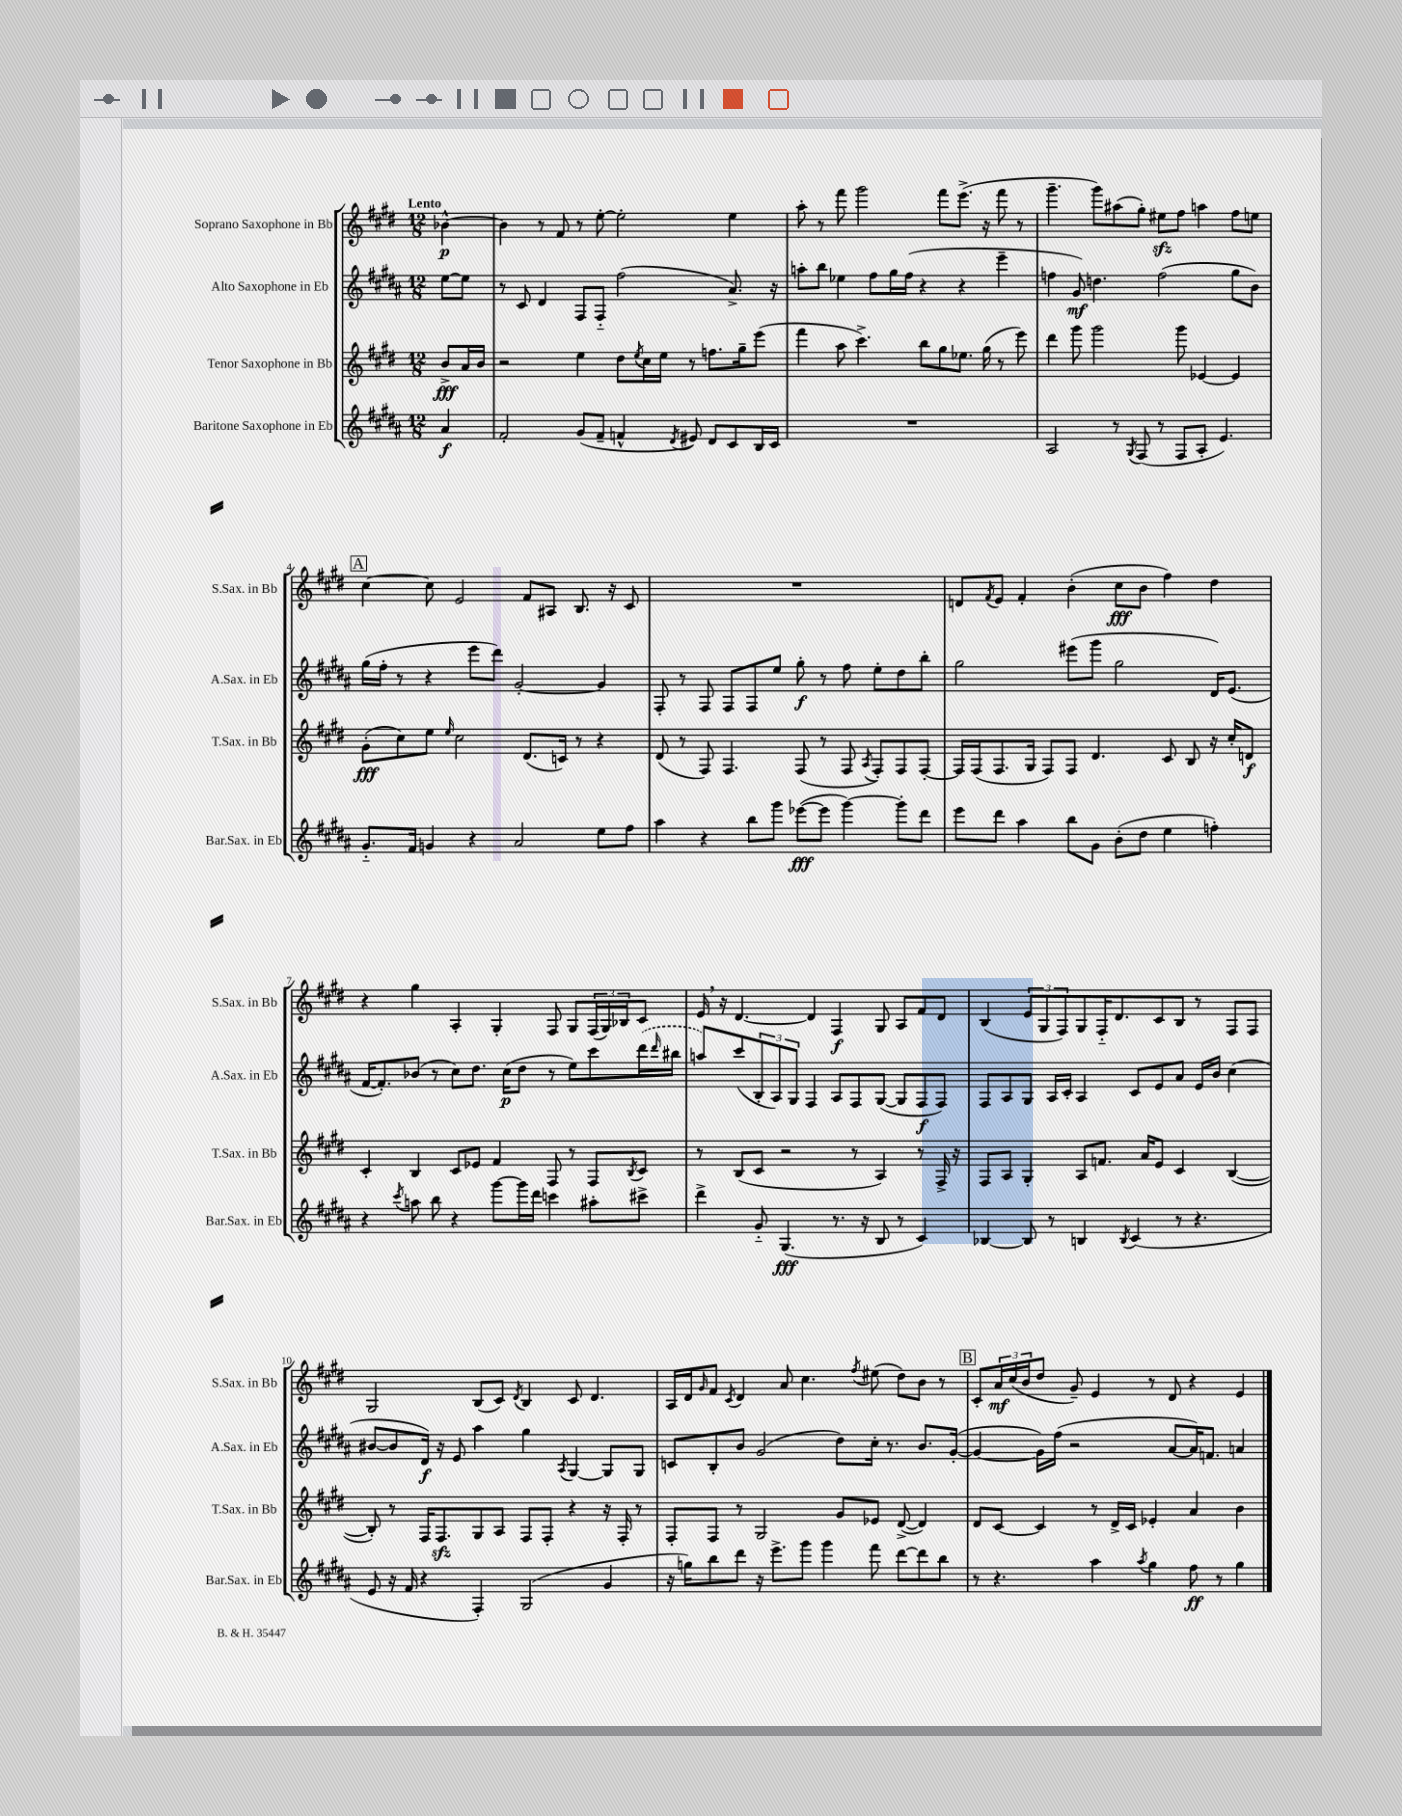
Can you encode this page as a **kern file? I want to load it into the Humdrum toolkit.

**kern	**dynam	**kern	**dynam	**kern	**dynam	**kern	**dynam
*part4	*part4	*part3	*part3	*part2	*part2	*part1	*part1
*staff4	*staff4	*staff3	*staff3	*staff2	*staff2	*staff1	*staff1
*I"Baritone Saxophone in Eb	*	*I"Tenor Saxophone in Bb	*	*I"Alto Saxophone in Eb	*	*I"Soprano Saxophone in Bb	*
*I'Bar.Sax. in Eb	*	*I'T.Sax. in Bb	*	*I'A.Sax. in Eb	*	*I'S.Sax. in Bb	*
*clefG2	*	*clefG2	*	*clefG2	*	*clefG2	*
*k[f#c#g#d#a#]	*	*k[f#c#g#d#]	*	*k[f#c#g#d#a#]	*	*k[f#c#g#d#]	*
*M12/8	*	*M12/8	*	*M12/8	*	*M12/8	*
=	=	=	=	=	=	=	=
!	!	!	!	!	!	!LO:TX:a:B:t=Lento	!
4a#/	f	8b^/L	fff	[8ee\L	.	[4b-X^^\	p
.	.	16a/L	.	8ee\J]	.	.	.
.	.	16b/JJ	.	.	.	.	.
=1	=1	=1	=1	=1	=1	=1	=1
2f#'/	.	2r	.	8r	.	4b-\]	.
.	.	.	.	8c#/	.	.	.
.	.	.	.	4d#/	.	8r	.
.	.	.	.	.	.	8f#/	.
(8g#/L	.	4ee\	.	8F#/L	.	8r	.
8f#~/J	.	.	.	8F#/J	.	[8ee'\	.
4fn^^/	.	8dd#\L	.	(2ff#\	.	2ee'\]	.
.	.	8qee/	.	.	.	.	.
.	.	16cc#\L	.	.	.	.	.
.	.	16ee\JJ	.	.	.	.	.
8qd#/	.	.	.	.	.	.	.
8e#X/)	.	8r	.	.	.	.	.
8d#/L	.	8.ffn\L	.	.	.	.	.
8c#/	.	.	.	8.a#^/)	.	4ee\	.
.	.	16gg#~\k	.	.	.	.	.
16B/L	.	(8eee\J	.	.	.	.	.
16c#/JJ	.	.	.	16r	.	.	.
=2	=2	=2	=2	=2	=2	=2	=2
1.r	.	4fff#\	.	8aan'\L	.	8aa'\	.
.	.	.	.	8bb\J	.	8r	.
.	.	8aa\	.	4ee-X\	.	8fff#\	.
.	.	4.ccc#^\)	.	.	.	2ggg#\	.
.	.	.	.	8ff#\L	.	.	.
.	.	.	.	16gg#\L	.	.	.
.	.	.	.	(16ff#\JJ	.	.	.
.	.	8bb\L	.	4r	.	.	.
.	.	8gg#\	.	.	.	8fff#\L	.
.	.	8.ee-X\J	.	4r	.	(8.eee^\J	.
.	.	(16gg#\	.	.	.	16r	.
.	.	8r	.	4eee~\	.	8fff#\	.
.	.	8eee\)	.	.	.	8r	.
=3	=3	=3	=3	=3	=3	=3	=3
2A#/	.	4ddd#\	.	4ffn\	.	4.ggg#~\	.
.	.	8ggg#\	.	8g#/)	mf	.	.
.	.	2ggg#\	.	4.ddn\	.	8ggg#\L)	.
8r	.	.	.	.	.	(8aa#X\	.
8qG#/	.	.	.	.	.	.	.
(8F#/	.	.	.	.	.	8gg#'\J)	.
8r	.	.	.	(2ff\	.	8ee#Xzz\L	.
8F#/L	.	8ggg#\	.	.	.	8ff#\J	.
8A#'/J	.	[4e-X/	.	.	.	4aan\	.
4.e/)	.	.	.	.	.	.	.
.	.	4e-/]	.	8gg#\L	.	8ff#\L	.
.	.	.	.	8b\J)	.	8een\J	.
!!LO:LB:g=z
!!LO:REH:place=s1:t=A
=4	=4	=4	=4	=4	=4	=4	=4
8.g#/L	.	(8g#'\L	fff	(16gg#\LL	.	[4cc#\	.
.	.	.	.	16ff#'\JJ	.	.	.
.	.	8cc#\)	.	8r	.	.	.
16f#/Jk	.	.	.	.	.	.	.
4gn/	.	8ee\J	.	4r	.	8cc#\]	.
.	.	16qqee/	.	.	.	.	.
.	.	2cc#\	.	.	.	2e/	.
4r	.	.	.	8eee\L	.	.	.
.	.	.	.	8ddd#\J)	.	.	.
2a#/	.	.	.	[2g#'/	.	.	.
.	.	(8.d#/L	.	.	.	8f#/L	.
.	.	.	.	.	.	8A#X/J	.
.	.	16cn/Jk)	.	.	.	.	.
.	.	8r	.	.	.	8.B/	.
8ee\L	.	4r	.	4g#/]	.	.	.
.	.	.	.	.	.	16r	.
8ff#\J	.	.	.	.	.	8c#/	.
=5	=5	=5	=5	=5	=5	=5	=5
4aa#\	.	(8d#/	.	8F#'/	.	1.r	.
.	.	8r	.	8r	.	.	.
4r	.	8F#/)	.	8F#/	.	.	.
.	.	4.F#/	.	8F#/L	.	.	.
8bb\L	.	.	.	8F#/	.	.	.
8ggg#\J	.	.	.	8ee/J	.	.	.
([8eee-X\L	fff	(8F#/	.	8gg#'\	f	.	.
8eee-\J]	.	8r	.	8r	.	.	.
[4ggg#\)	.	8F#/	.	8ff#\	.	.	.
.	.	8qA/	.	.	.	.	.
.	.	8F#'/L)	.	8ee'\L	.	.	.
8ggg#'\L]	.	8F#/	.	8dd#\	.	.	.
8ddd#\J	.	[8F#'/J	.	8bb'\J	.	.	.
=6	=6	=6	=6	=6	=6	=6	=6
8eee\L	.	16F#/LL]	.	2gg#\	.	8dn/L	.
.	.	(16F#/J	.	.	.	.	.
.	.	.	.	.	.	8qf#/	.
8ddd#\J	.	8.F#/	.	.	.	8e/J	.
4aa#\	.	.	.	.	.	4f#'/	.
.	.	16G#/Jk	.	.	.	.	.
.	.	8F#/L)	.	.	.	.	.
8bb\L	.	8F#/J	.	(8eee#X\L	.	(4b'\	.
8g#\J	.	4.d#/	.	8ggg#\J	.	.	.
(8b'\L	.	.	.	2gg#\	.	8cc#\L	fff
8dd#\J	.	.	.	.	.	8b\J	.
4ee\	.	8c#/	.	.	.	4ff#\)	.
.	.	8B/	.	.	.	.	.
4ffn'\)	.	16r	.	16d#/KL)	.	4dd#\	.
.	.	16cc#'/KL	.	(8.e/J	.	.	.
.	.	8dn/J	f	.	.	.	.
!!LO:LB:g=z
=7	=7	=7	=7	=7	=7	=7	=7
4r	.	4c#'/	.	[16f#/KL	.	4r	.
.	.	.	.	8.f#'/])	.	.	.
8qccc#/	.	.	.	.	.	.	.
8aan\	.	4B/	.	(8b-X/J	.	4gg#\	.
8bb\	.	.	.	8r	.	.	.
4r	.	8c#/L	.	8cc#\L)	.	4A'/	.
.	.	8e-X/J	.	8.dd#\J	.	.	.
[8ggg#\L	.	4f#/	.	.	.	4G#'/	.
.	.	.	.	(16cc#\KL	p	.	.
16ggg#\L]	.	.	.	8dd#\J	.	.	.
16ddd#\JJ	.	.	.	.	.	.	.
4cccn\	.	8F#/	.	8r	.	8F#/	.
.	.	8r	.	8ee\L)	.	8G#/L	.
8aa#X'\L	.	8F#/L	.	8ccc#\	.	(24F#/L	.
.	.	.	.	.	.	24G#/)	.
.	.	.	.	.	.	24B-X/J	.
.	.	8qB/	.	.	.	.	.
8ccc#X^\J	.	8c#/J	.	(16ddd#\L	.	8c#/J	.
.	.	.	.	16qqddd#/	.	.	.
.	.	.	.	16bb#X\JJ	.	.	.
=8	=8	=8	=8	=8	=8	=8	=8
4ddd#^\	.	8r	.	8aan/L)	.	16e,/	.
.	.	.	.	.	.	16r	.
.	.	(8B/L	.	(8ccc#/	.	[4.d#/	.
8g#/	.	8c#/J	.	12B'/	.	.	.
.	.	.	.	12A#/)	.	.	.
(4.G#/	fff	2r	.	.	.	.	.
.	.	.	.	12G#/J	.	.	.
.	.	.	.	4F#/	.	4d#/]	.
8.r	.	.	.	8A#/L	.	4F#/	f
.	.	8r	.	8F#/	.	.	.
16r	.	.	.	.	.	.	.
8B/	.	4A/)	.	([8G#/J	.	8G#/	.
8r	.	.	.	8G#/L]	.	8A/L	.
4c#/)	.	8r	.	8F#/	f	8f#/	.
.	.	16F#^/	.	8F#/J)	.	8d#/J	.
.	.	16r	.	.	.	.	.
=9	=9	=9	=9	=9	=9	=9	=9
[4B-X/	.	8F#/L	.	8F#/L	.	(4B/	.
.	.	8A/J	.	8A#/	.	.	.
8B-/]	.	4G#'/	.	8G#/J	.	12e/L	.
.	.	.	.	.	.	12G#/	.
8r	.	.	.	16A#/LL	.	.	.
.	.	.	.	.	.	12F#/)	.
.	.	.	.	16c#'/JJ	.	.	.
4Bn/	.	8A/L	.	4A#/	.	8G#/	.
.	.	8.fn/J	.	.	.	16F#/K	.
.	.	.	.	.	.	8.d#/	.
8qB/	.	.	.	.	.	.	.
(4c#/	.	.	.	8c#/L	.	.	.
.	.	16a/KL	.	.	.	.	.
.	.	8e/J	.	8e/	.	8c#/	.
8r	.	4c#/	.	8a#/J	.	8B/J	.
4.r	.	.	.	16e/LL	.	8r	.
.	.	.	.	16b/JJ	.	.	.
.	.	([4B/	.	(4cc#\	.	8F#/L	.
.	.	.	.	.	.	8F#/J	.
!!LO:LB:g=z
=10	=10	=10	=10	=10	=10	=10	=10
8e/	.	8B'/])	.	[8b#X/L	.	2G#/	.
16r	.	8r	.	8b#/]	.	.	.
16f#/	.	.	.	.	.	.	.
4r	.	16F#/KL	.	16d#/Jk)	f	.	.
.	.	8.F#zz/	.	16r	.	.	.
.	.	.	.	8e/	.	.	.
4F#'/)	.	8G#/	.	4aa#\	.	(8B/L	.
.	.	8A/J	.	.	.	8c#/J)	.
.	.	.	.	.	.	8qd#/	.
(2G#/	.	8F#/L	.	4gg#\	.	4B/	.
.	.	8F#'/J	.	.	.	.	.
.	.	.	.	8qA#/	.	.	.
.	.	4r	.	[4G#/	.	8c#/	.
.	.	.	.	.	.	4.d#/	.
4g#/	.	16r	.	8G#/L]	.	.	.
.	.	16F#'/	.	.	.	.	.
.	.	8r	.	8G#/J	.	.	.
=11	=11	=11	=11	=11	=11	=11	=11
16r	.	8F#'/L	.	8cn/L	.	16A/LL	.
16ggn\KL)	.	.	.	.	.	16d#/J	.
.	.	.	.	.	.	16qqg#/	.
8bb\	.	8F#/J	.	8B'/	.	8f#/J	.
.	.	.	.	.	.	8qc#/	.
8ddd#\J	.	8r	.	8b/J	.	4d#/	.
16r	.	2G#/	.	(2g#/	.	.	.
8.eee^\L	.	.	.	.	.	.	.
.	.	.	.	.	.	8a/	.
8ggg#\J	.	.	.	.	.	4.cc#\	.
4ggg#\	.	.	.	.	.	.	.
.	.	8g#/L	.	8dd#\L)	.	.	.
.	.	.	.	.	.	8qff#/	.
8fff#\	.	8e-X/J	.	16cc#'\Jk	.	(8ee#X\	.
.	.	.	.	8.r	.	.	.
[8ddd#\L	.	([8d#^/	.	.	.	8dd#\L)	.
8ddd#\]	.	4d#/])	.	8.b/L	.	8b\J	.
8bb\J	.	.	.	.	.	8r	.
.	.	.	.	([16g#'/Jk	.	.	.
!!LO:REH:place=s1:t=B
=12	=12	=12	=12	=12	=12	=12	=12
8r	.	8d#/L	.	4g#/_	.	8c#'/L	.
4.r	.	[8c#/J	.	.	.	24a/L	mf
.	.	.	.	.	.	(24cc#/	.
.	.	.	.	.	.	24b/J	.
.	.	4c#/]	.	16g#\LL])	.	8dd#/J	.
.	.	.	.	(16ff#\JJ	.	.	.
.	.	.	.	2r	.	8g#~/)	.
4aa#\	.	8r	.	.	.	4e/	.
.	.	16d#^/LL	.	.	.	.	.
.	.	16c#/JJ	.	.	.	.	.
8qaa#/	.	.	.	.	.	.	.
4gg#\	.	4e-X'/	.	.	.	8r	.
.	.	.	.	[8a#/L	.	8d#/	.
8ff#\	ff	4a/	.	16a#/K])	.	4r	.
.	.	.	.	8.fn/J	.	.	.
8r	.	.	.	.	.	.	.
4gg#\	.	4b\	.	4an/	.	4e/	.
==	==	==	==	==	==	==	==
*-	*-	*-	*-	*-	*-	*-	*-
